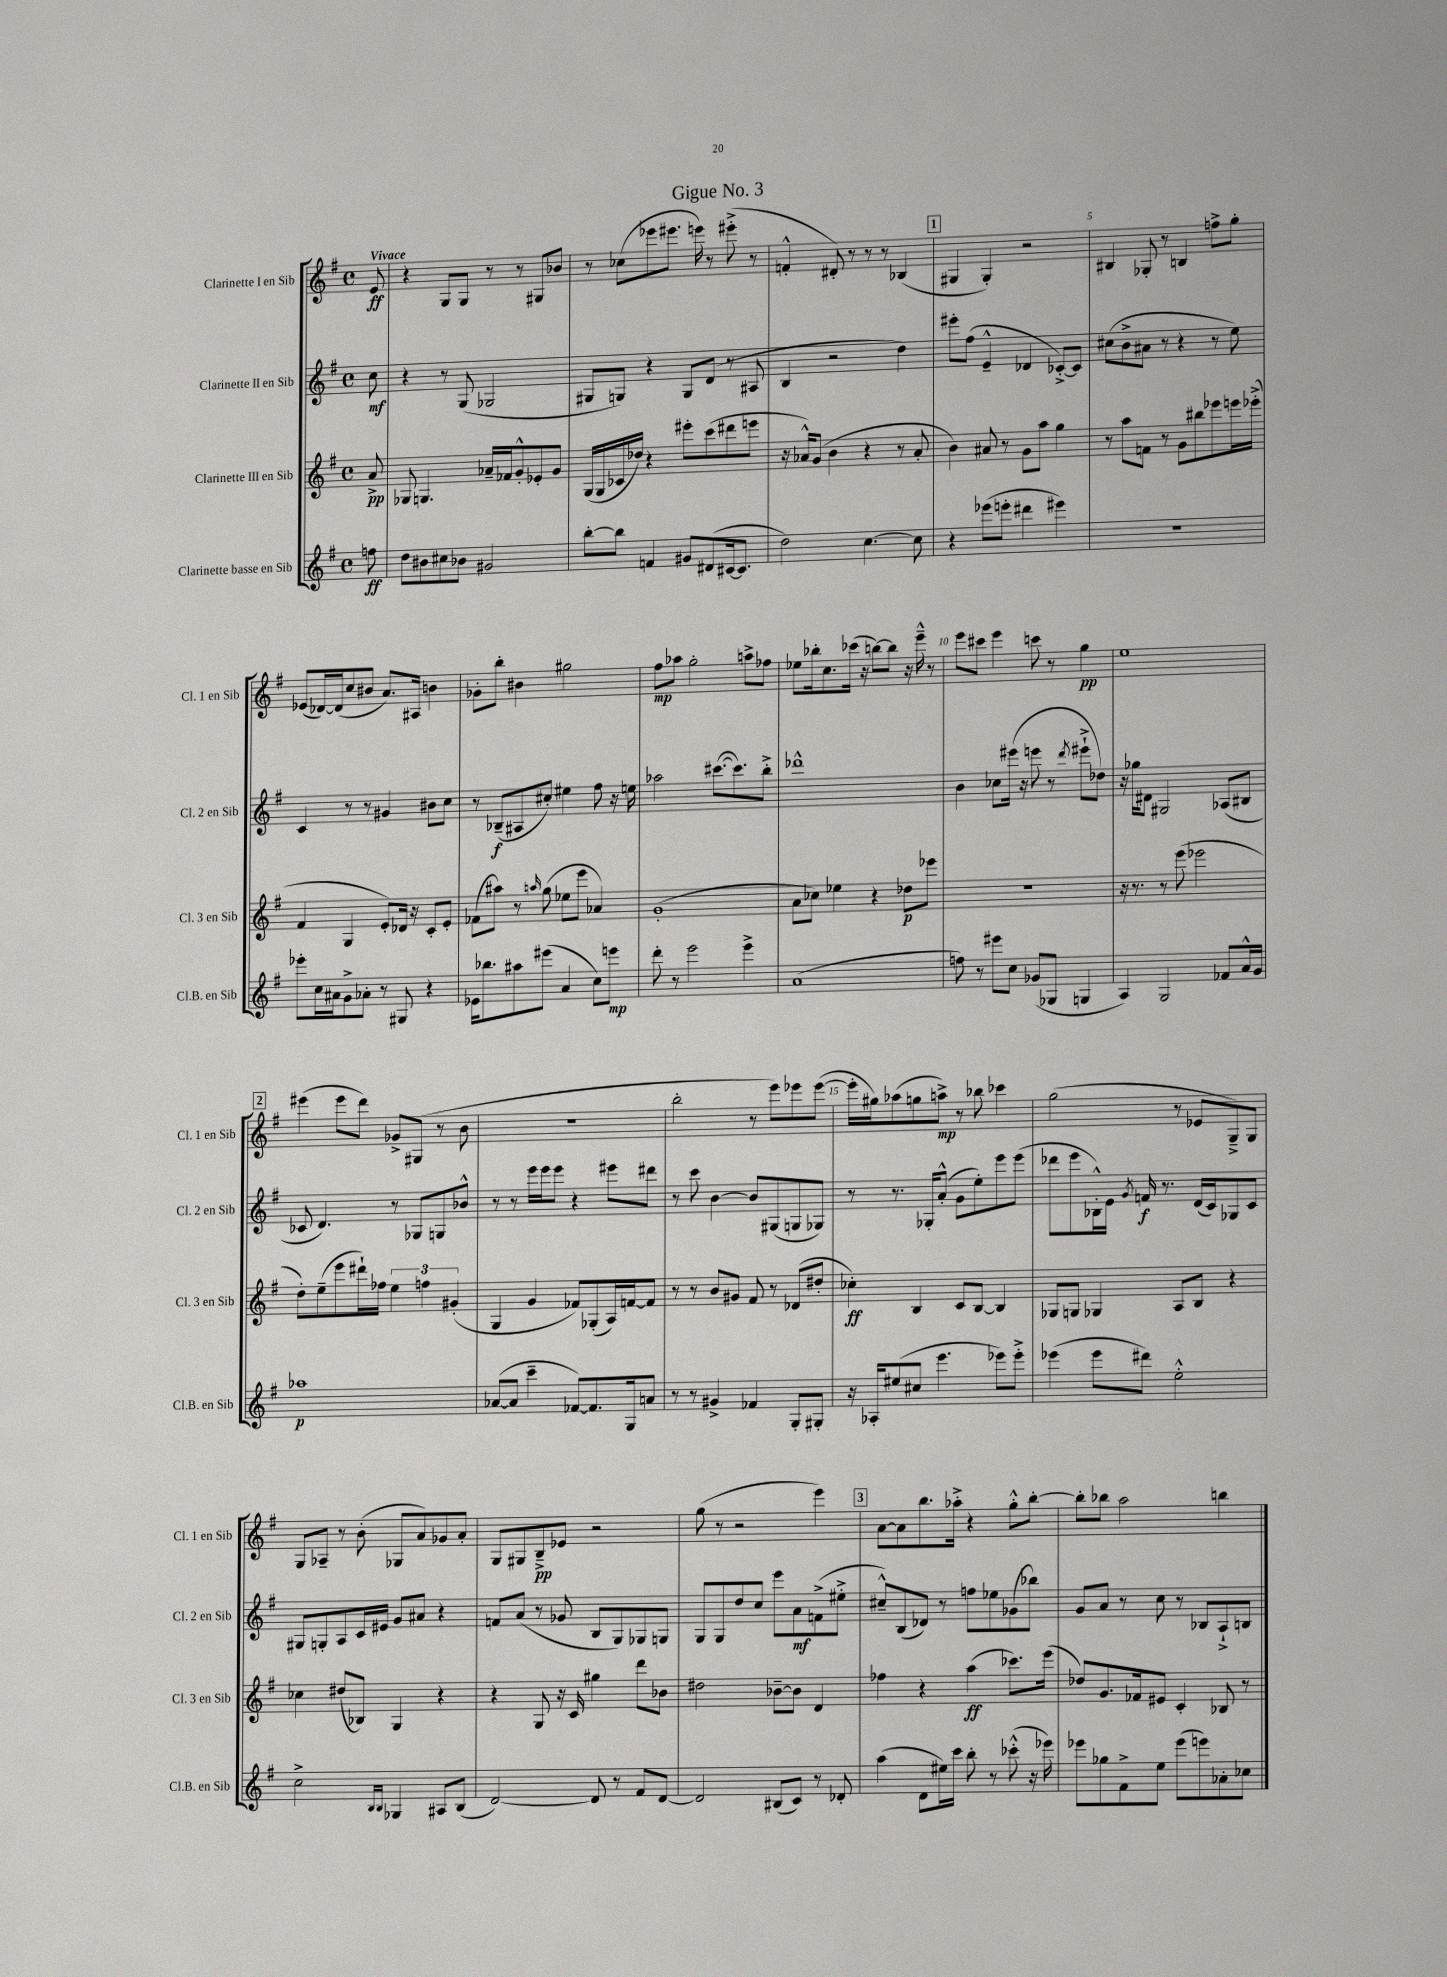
\header { title = "Gigue No. 3" }
<<
\new StaffGroup <<
\new Staff = "s0" \with { instrumentName = "Clarinette I en Sib" shortInstrumentName = "Cl. 1 en Sib" } {
    \clef treble \key g \major \defaultTimeSignature \time 4/4 \partial 8 \tempo "Vivace"
    \autoBeamOff e'8\ff |
    r4 g8[ g8] r8 r8 gis8[ bes'8] |
    r8 ces''8[( ees'''8 eis'''8.] e'''16) r8 eis'''8-.->( r8 |
    f'4-.-^ dis'8-.) r8 r8 r8 bes4( |
    \mark \markup { \box "1" } gis4 gis4-.) r2 |
    bis4 ges8-. r8 b4 f''8[-> g''8]-. |
    ees'8[( des'16~) des'16( c''8 bis'8] a'8.[) ais16] b'4 |
    ges'8[-. b''8]-. bis'4 gis''2 |
    fis''8[\mp aes''8] g''2-. a''8[-> fes''8] |
    ees''8[ bes''16-. c''8. ces'''16]( r16 b''8[~) b''8] r16 e'''16---^ r8 |
    e'''8[ cis'''8] e'''4 c'''8 r8 g''4\pp |
    e''1 |
    \mark \markup { \box "2" } eis'''4( eis'''8[ d'''8]) ges'8[-> gis8]( r8 b'8 |
    R1 |
    b''2-. r8 e'''8[) ees'''8 ees'''8]~( |
    ees'''16[-. gis''16) aes''8( g''8 a''8]->\mp) r8 bes''8 ces'''4 |
    g''2( r8 ees'8[ g8--->) g8] |
    g8[ aes8]-- r8 b'8-.( ges8[ a'8) ges'8 a'8]-. |
    g8[ gis8 b8--->\pp ees'8] r2 |
    g''8( r8 r2 e'''4) |
    \mark \markup { \box "3" } a'8[~ a'8 b''8. aes''16]-.-> r4 g''8[-.-^ b''8]~-. |
    b''8[-. bes''8] a''2 b''4 \bar "|." |
}
\new Staff = "s1" \with { instrumentName = "Clarinette II en Sib" shortInstrumentName = "Cl. 2 en Sib" } {
    \clef treble \key g \major \defaultTimeSignature \time 4/4 \partial 8
    \autoBeamOff c''8\mf |
    r4 r8 g8( ges2 |
    gis8[ g8]) r4 g8[ d'8]( r8 ais8 |
    b4 r2 d''4) |
    \mark \markup { \box "1" } eis'''8[-. fis''8]( e'4---^ des'4 ces'8[~-.->) ces'8] |
    cis''8[( b'8-> ais'8] r8 r4 r8 e''8) |
    c'4 r8 r8 gis'4 bis'8[ c''8] |
    r8 bes8[--\f( ais8 cis''8]-.) eis''4 fis''8 r16 e''16 |
    aes''2 cis'''8.[~( cis'''8.) b''8]-.-> |
    des'''1-^ |
    b'4 ces''8[ eis'''16]( r16 e'''8 r8 \acciaccatura { d'''8 } eis'''8[-!-> des''8]) |
    r16 ges''16[ dis'8] gis2 aes8[( bis8] |
    \mark \markup { \box "2" } ces'8 d'4.) r8 ges8[ g8 bes'8]-^ |
    r8 r8 e'''16[ e'''16 e'''8] r4 eis'''8[ dis'''8] |
    r8 c'''8 b'4~ b'8[ gis8( g8 ges8]) |
    r8 r8. ges16[-. a'8]-.-^( g'8[ e''8-.) e'''8 e'''8]( |
    des'''8[ e'''8 bes16-.-^) e'16] \acciaccatura { g'8 } f'16\f r8. d'16[( c'16) ges8 c'8] |
    gis8[ g8-. a8 c'16 eis'16] g'8[ ais'8] r4 |
    f'8[ a'8]( r8 ges'8 b8[ g8) ges8 g8] |
    g8[ g8 d''8 c''8] e'''8[ a'8\mf f'8->( eis''8]-.-> |
    \mark \markup { \box "3" } cis''8[---^) b8( des'8]) r8 f''8[ ees''8 ges'8( bes''8]) |
    g'8[ a'8] r8 c''8 r8 bes8[ a8-!-> b8] \bar "|." |
}
\new Staff = "s2" \with { instrumentName = "Clarinette III en Sib" shortInstrumentName = "Cl. 3 en Sib" } {
    \clef treble \key g \major \defaultTimeSignature \time 4/4 \partial 8
    \autoBeamOff a'8->\pp |
    ges8 g4. aes'16[-- fes'16 g'8-.-^ ees'8-. g'8] |
    g16[( g16 ces'16 des''16]) r4 eis'''8[-. c'''8( dis'''8 e'''8] |
    r16 aes'16[-^) g'8]( b'4 r4 r8 aes'8-. |
    \mark \markup { \box "1" } b'4) ais'8 r8 g'8[ a''8] g''4 |
    r8 a''8[ f'8] r8 g'8[ bis''8 ees'''8 e'''16 ees'''16]-.->( |
    fis'4 g4 e'8[-.) des'16] r16 c'8[-. e'8]-. |
    fes'8[( ais''8]) r8 \grace { a''16 } g''8( ees''8[ e'''8] aes'4) |
    g'1-.( |
    a'8[ ces''8]) ees''4 r4 des''8[\p ees'''8] |
    R1 |
    r16 r8. r8 e'''8( ees'''2 |
    \mark \markup { \box "2" } d''8[-.) e''8--( e'''8 dis'''16-!) fes''16] \tuplet 3/2 { e''4 f''4 gis'4-.( } |
    g4 g'4 fes'8[) ges8-.( a16) f'16~ f'8] |
    r8 r8 b'8[ gis'8] fis'8 r8 des'8[( dis''8]-. |
    ces''4-.\ff) b4 c'8[ b8]~ b4 |
    ges8[ g8] ges4 a8[ b8] r4 |
    ces''4 dis''8[( bes8]) g4 r4 |
    r4 g8 r16 c'16 gis''4 d'''8[ bes'8] |
    dis''2 bes'8[~-- bes'8] d'4 |
    \mark \markup { \box "3" } fes''4 r4 a''4\ff( ces'''8.[) e'''16]( |
    des''8[) g'8. fes'16 eis'8] c'4-. bes8 r8 \bar "|." |
}
\new Staff = "s3" \with { instrumentName = "Clarinette basse en Sib" shortInstrumentName = "Cl.B. en Sib" } {
    \clef treble \key g \major \defaultTimeSignature \time 4/4 \partial 8
    \autoBeamOff f''8\ff |
    d''8[ bis'8 cis''8 bes'8] gis'2 |
    b''8[~-. b''8] f'4 gis'8[ dis'8( cis'16~ cis'8.] |
    d''2) c''4.~ c''8 |
    \mark \markup { \box "1" } r4 ees'''8[( e'''8]-. dis'''4 eis'''4) |
    r1 |
    ees'''8[-. c''16 ais'16 g'8-> aes'8]-. r8 gis8 r4 |
    ees'16[ bes''8. ais''8 eis'''8]( a'4 c''8[) e'''8]\mp |
    d'''8-. r8 e'''2 e'''4-> |
    a'1( |
    f''8) r8 eis'''8[ c''8] ges'8[( ges8] g4 |
    a4) g2 fes'8[ a'16-^ g'16] |
    \mark \markup { \box "2" } aes''1\p |
    aes'8[~( aes'8] c'''4-- fes'8[~) fes'8. g16 a'8] |
    r8 r8 gis'4-> fes'4 g8[-. gis8]-. |
    r16 aes16[-. eis''8( cis''8] e'''4. ees'''8[) ees'''8]-.-> |
    ees'''4( ees'''8[ dis'''8]) e''2-.-^ |
    c''2-> \grace { b16[ b16] } ges4 ais8[ b8]( |
    d'2~) d'8 r8 fis'8[ d'8]~ |
    d'2 bis8[( c'8]) r8 des'8-. |
    \mark \markup { \box "3" } a''4( d'8[ eis''16) c'''16] b''8-. r8 ces'''8-.-^( r16 ees'''16) |
    ees'''8[ ges''8 fis'8-> e''8] ees'''8[( e'''8) aes'8-. ces''8] \bar "|." |
}
>>
>>
\layout { \context { \Score \override BarNumber.break-visibility = ##(#f #t #t) barNumberVisibility = #(every-nth-bar-number-visible 5) } }
